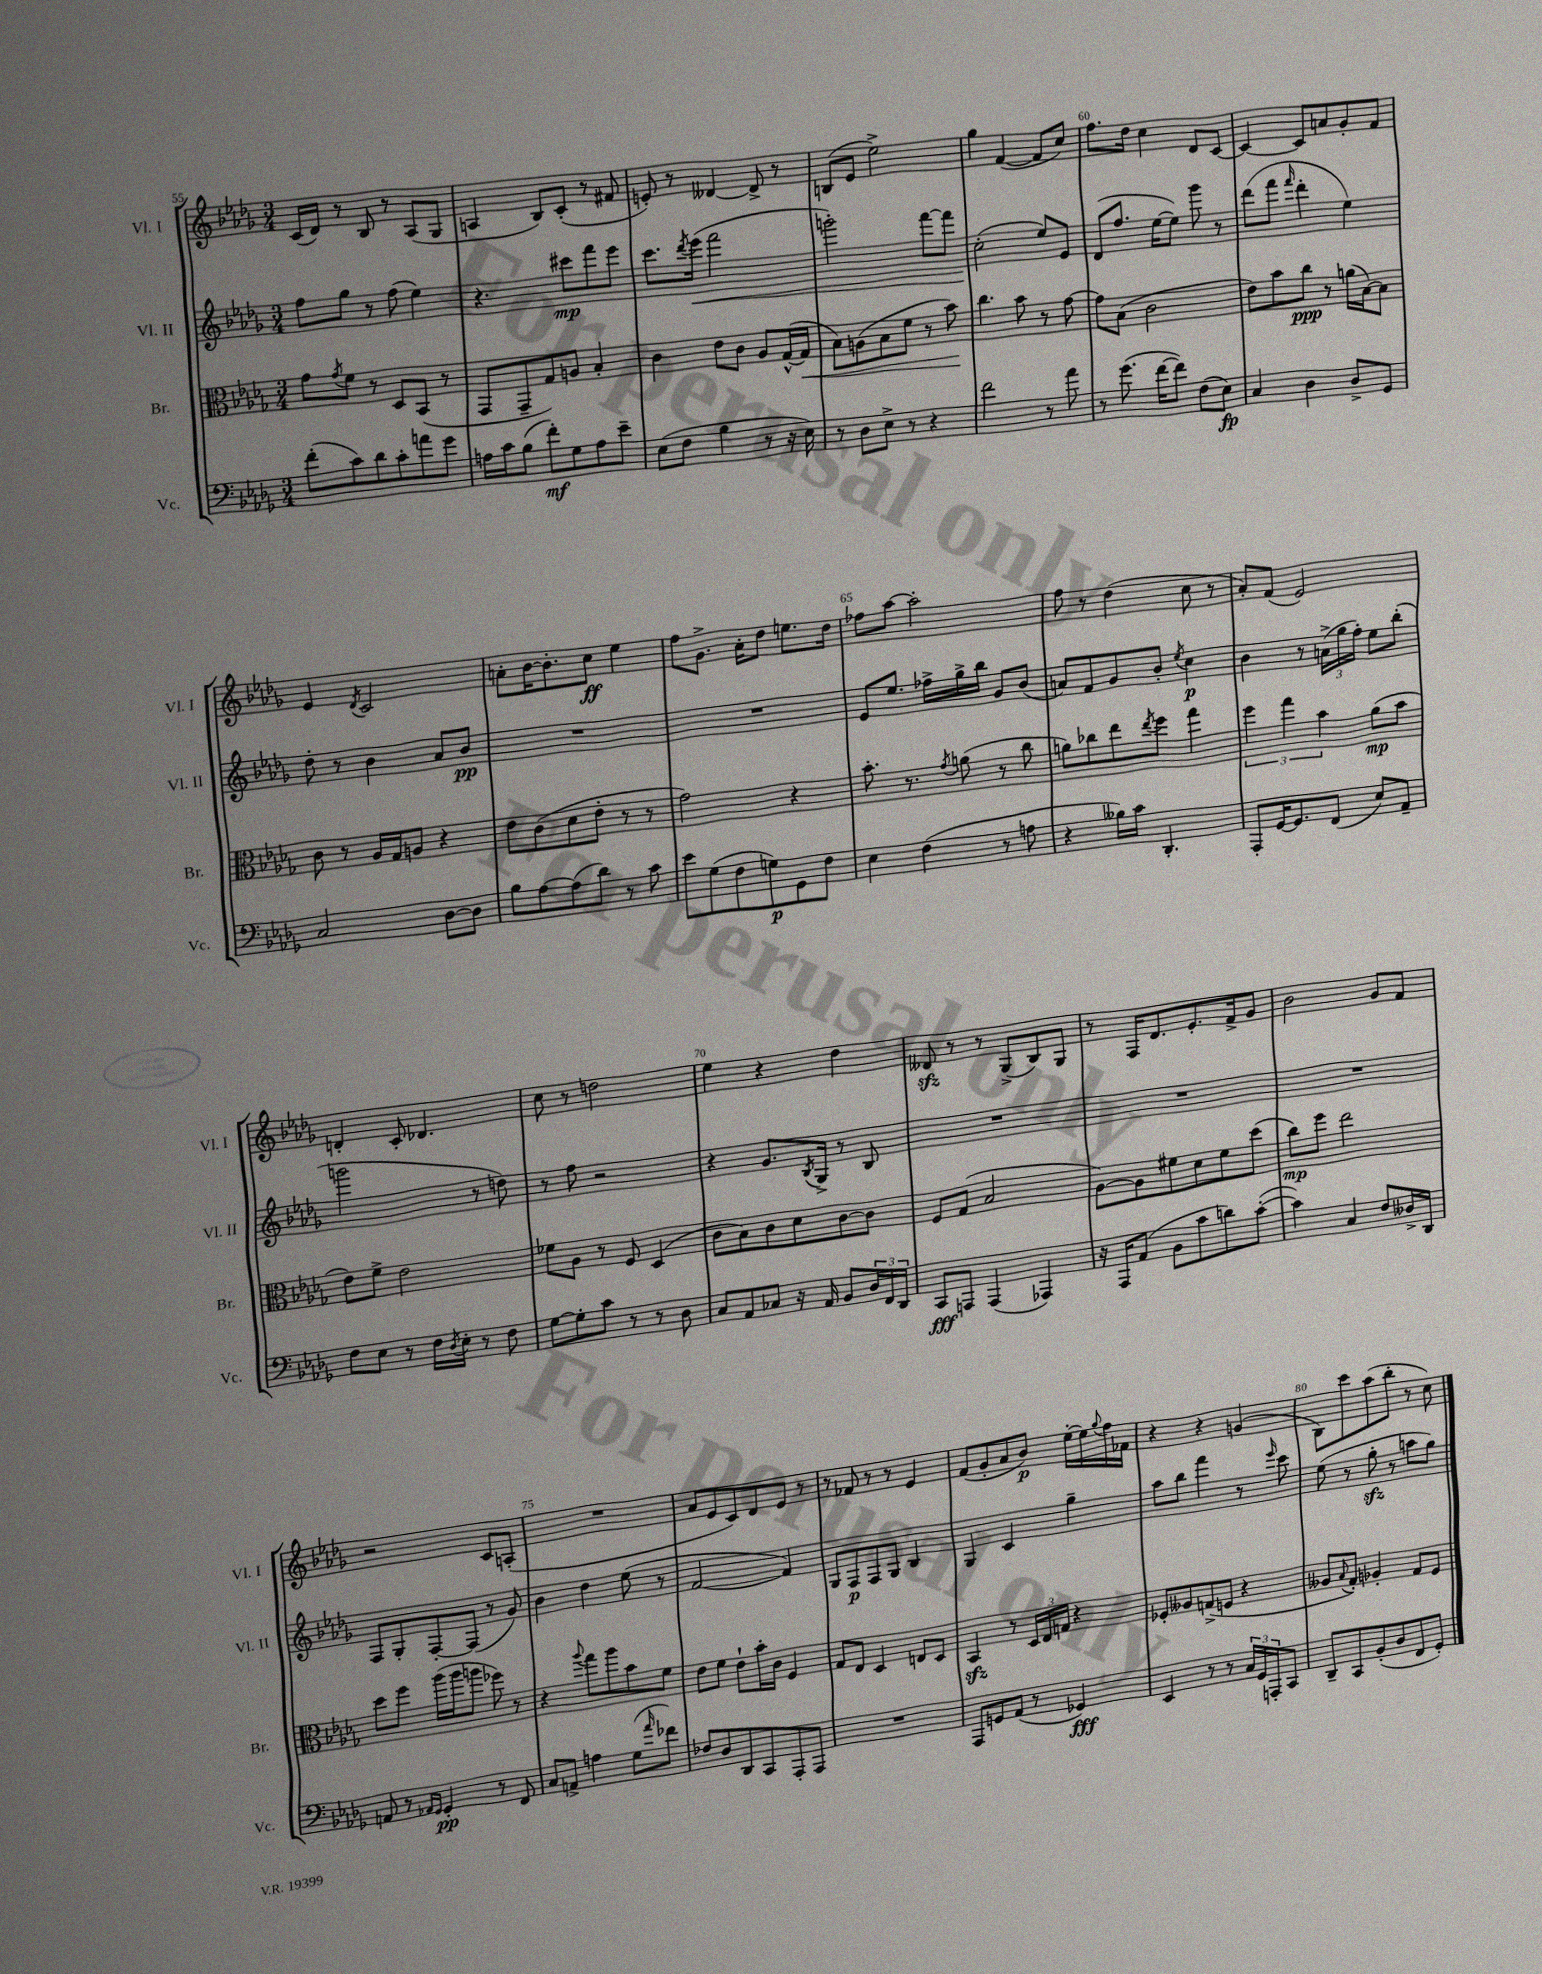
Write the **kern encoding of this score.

**kern	**kern	**kern	**kern
*staff4	*staff3	*staff2	*staff1
*clefF4	*clefC3	*clefG2	*clefG2
*k[b-e-a-d-g-]	*k[b-e-a-d-g-]	*k[b-e-a-d-g-]	*k[b-e-a-d-g-]
*M3/4	*M3/4	*M3/4	*M3/4
(8f'	8g-	8ff	(16c
.	.	.	16d-)
.	8qg-	.	.
8c)	8f	8gg-	8r
8d-	8r	8r	8B-
8c'	8D-	(8ff	8r
8a	(8BB-	4ee-)	(8A-
8g-	8r	.	8G-
=	=	=	=
16A	8GG-	4.r	4A
16c	.	.	.
(8B-	8GG-~	.	.
8f')	8G-)	.	8B-)
8G-	8A	8ccc#	(8c'
8A	4B-'	8fff	8r
8e-~	.	8eee-	8f#
=	=	=	=
(8E-	4c	8.ccc	8e')
8F	.	.	8r
.	.	8qddd-	.
.	.	(16eee-	.
4B-	8e-	2fff	[4d--
.	8c	.	.
8r	8A-	.	8d--^]
16r	([16G-^^	.	8r
16E-)	16G-]	.	.
=	=	=	=
8r	8B-)	2ggg')	(8B
8D-	(8A	.	8e-
8E-^	8B-	.	2ee-^)
8r	8f	.	.
4r	8r	[8fff	.
.	8b-)	8fff]	.
=	=	=	=
2f	4.cc	(2cc'	4gg-
.	.	.	([4f
.	8b-	.	.
8r	8r	8ee-)	8f]
8a-	[8g-	8e-	8cc)
=	=	=	=
8r	8g-]	(8d-	8.ff
(8.g-	(8B-	8.ff	.
.	.	.	16dd-
.	2c	.	4cc
[16f	.	[16ee-	.
8f])	.	8ee-])	.
(8F	.	8ggg-	8d-
8E-)	.	8r	[8c
=	=	=	=
4C	8e-)	(8ddd-	4c_
.	8b-	8fff	.
.	.	16qqfff	.
4D-	8cc	4ddd-'	8c]
.	8r	.	8a
8D-^	(16a	4ee-)	8g-'
.	[16B-)	.	.
8GG-	8B-]	.	8f
=	=	=	=
2C	8c	8dd-'	4e-
.	8r	8r	.
.	.	.	8qd-
.	16A-	4b-	2c
.	16G-	.	.
.	8A	.	.
[8D-	4r	8a-	.
8D-]	.	8b-	.
=	=	=	=
8B-	8e-	2.r	8a'
[8A-	(8c	.	[16b-
.	.	.	8.b-']
(8A-]	8d-	.	.
8d-)	8e-'	.	8cc
8r	8r	.	4ee-
8c	8r	.	.
=	=	=	=
8e-	2g-)	2.r	8ff
(8G-	.	.	8.g-^
8F	.	.	.
.	.	.	16a-'
8G)	.	.	8dd-
8GG-	4r	.	8.ee
8F	.	.	.
.	.	.	16dd-
=	=	=	=
4E-	8.b-'	8e-	8ff-
.	.	8.ee-	[8aa-
.	8.r	.	.
(4F	.	.	2aa-']
.	.	16ff-^	.
.	8qg-	.	.
.	(8a	16gg-^	.
.	.	16bb-	.
8r	8r	8g-	.
8A	8cc	(8b-	.
=	=	=	=
4r	8a)	8a)	8ff
.	8cc-	8f	8r
16B--)	8ee-	8g-	(4dd-
16c	.	.	.
.	8qee-	.	.
4.DD-'	8ff	8b-'	.
.	.	8qee-	.
.	4gg-	4cc	8cc
.	.	.	8r
=	=	=	=
8AAA-'	6ff	4b-	8a-')
[16GG-	.	.	(8f
.	6gg-	.	.
8.GG-]	.	.	.
.	.	8r	2e-)
.	6b-	.	.
(8FF	.	(24a^	.
.	.	24gg-	.
.	.	24ff')	.
8E-)	(8a-	8ee-	.
8AA-~	8b-	(8bb-'	.
=	=	=	=
8F	8e-)	2ggg	4d'
8E-	8f^	.	.
8r	2e-	.	8c'
16F	.	.	4.d-
8qD-	.	.	.
16E-'	.	.	.
8r	.	8r	.
8F	.	8dd)	.
=	=	=	=
[8G-	8f-	8r	8cc
8G-']	8A-	8ff	8r
8c	8r	2r	2dd
8r	8F	.	.
8r	(4D-	.	.
8D-	.	.	.
=	=	=	=
8C	8c	4r	4ee-
8AA-	8B-)	.	.
8C-	8c	8.g-	4r
16r	8d-	.	.
.	.	8qB-	.
16AA-	.	16G-^	.
8BB-	[8c	8r	4dd-
24D-	8c]	8B-	.
24FF	.	.	.
24DD-	.	.	.
=	=	=	=
8CC	8F	2.r	8d--
8AAA	(8G-	.	8r
(4AAA	2B-	.	8r
.	.	.	(8G-^
4AAA-)	.	.	8B-)
.	.	.	8G-
=	=	=	=
16r	[8A-)	2.r	8r
16AAA-	.	.	.
(8AA-	8A-]	.	16F
.	.	.	8.d-
8BB-	8f#	.	.
8c	8d-	.	8.e-'
8d)	8f#	.	.
.	.	.	16f^
([8c'	(8dd-	.	8g-
=	=	=	=
4c])	8cc)	2.r	2b-
.	8ff	.	.
4C	2ee-	.	.
8F	.	.	8g-
16D--^	.	.	8f
16DD-	.	.	.
=	=	=	=
8AA	8dd-	8F	2r
8r	8ff	8G-'	.
16qqAA-	.	.	.
16qqGG-	.	.	.
4GG-'	(16aa-	[8F'	.
.	16aa-	.	.
.	8aa	(8F]	.
8r	8ff-)	8r	8c
8FF	8r	8g-)	(8A'
=	=	=	=
8C	4r	4b-	2.r
8AA^	.	.	.
.	8qqaa-	.	.
4A	8gg-	4dd-	.
.	8aa-	.	.
(8G-	8b-	(8ee-	.
16qqa-	.	.	.
8f-)	8f	8r	.
=	=	=	=
8F-	8e-	[2f	8a-
8D-	8f	.	8e-
8DD-	8e-`	.	8c)
8CC	16b-'	.	8d-
.	16c	.	.
8AAA-'	4F	4f])	8e-
8AAA-	.	.	8r
=	=	=	=
2.r	8G-	8G-	8r
.	8E-	8F	8f-
.	4D-	8F	8r
.	.	8G-	8r
.	8E	4B-	4e-
.	8D-	.	.
=	=	=	=
8AAA-	4BB-	4G-	(8f
8GG	.	.	8g-'
(8AA-	8r	4c	8a-
8r	24D-	.	8b-)
.	24E-	.	.
.	24G	.	.
4GG-)	4r	4gg-~	[16ee-'
.	.	.	16ee-]
.	.	.	8qqgg-
.	.	.	16ff
.	.	.	16f-
=	=	=	=
4EE-	8F-'	8aa-	4r
.	8A--	8bb-	.
8r	(8G^	4fff	4r
8r	8F	.	.
24C	4r	8r	(4g
24GG-	.	.	.
24AAA'	.	.	.
.	.	16qqeee-	.
8CC	.	8ccc	.
=	=	=	=
8DD-~	8A--	(8ee-	8B-)
.	8qqB-	.	.
8CC	8G-')	8r	8ccc
(8BB-'	4A-'	8gg-'	(8aa-
8D-	.	8r	8bb-'
8FF	8G-	8aa	8r
8GG-')	8F	8gg-)	8cc)
==	==	==	==
*-	*-	*-	*-
